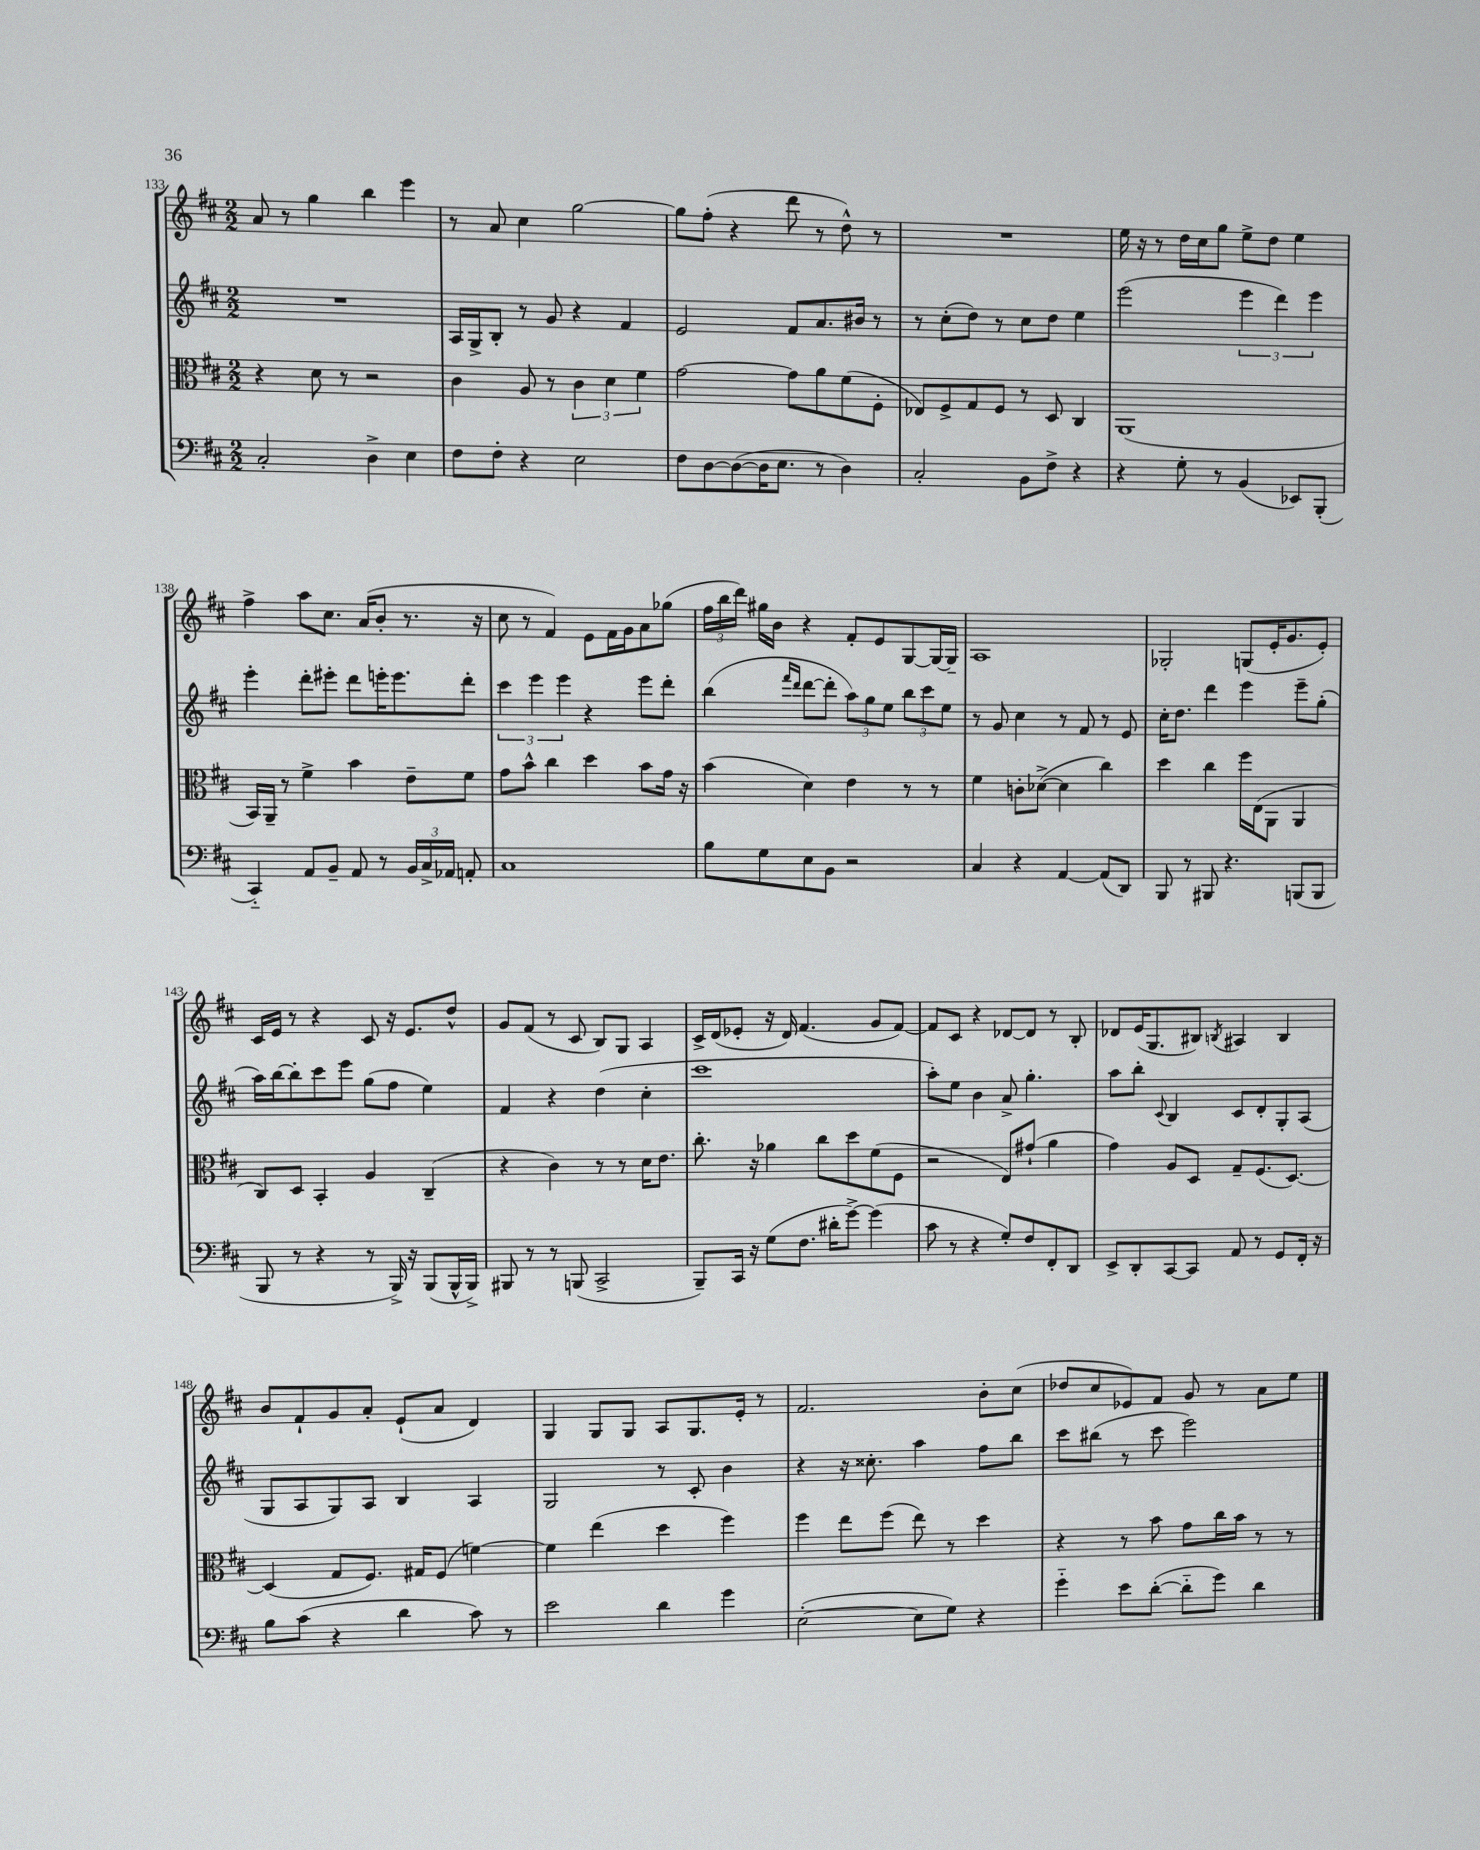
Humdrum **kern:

**kern	**kern	**kern	**kern
*staff4	*staff3	*staff2	*staff1
*clefF4	*clefC3	*clefG2	*clefG2
*k[f#c#]	*k[f#c#]	*k[f#c#]	*k[f#c#]
*M2/2	*M2/2	*M2/2	*M2/2
2C#'	4r	1r	8a
.	.	.	8r
.	8d	.	4gg
.	8r	.	.
4D^	2r	.	4bb
4E	.	.	4eee
=	=	=	=
8F#	4c#	16A	8r
.	.	16G^	.
8F#'	.	8B'	8a
4r	8A	8r	4cc#
.	8r	8g	.
2E	6c#	4r	[2gg
.	6d	.	.
.	.	4f#	.
.	6f#	.	.
=	=	=	=
8F#	[2g	2e	8gg]
[8D	.	.	(8ff#'
(8D_	.	.	4r
16D]	.	.	.
8.E	.	.	.
.	8g]	8f#	8ddd
8r	8a	8.a	8r
4D)	(8f#	.	8dd^^)
.	.	16b#	.
.	8F#'	8r	8r
=	=	=	=
2C#'	8E-)	8r	1r
.	8F#^	(8cc#'	.
.	8G	8dd)	.
.	8F#	8r	.
8BB	8r	8cc#	.
8F#^	8D	8dd	.
4r	4C#	4ee	.
=	=	=	=
4r	(1AA	(2eee	16ee
.	.	.	16r
.	.	.	8r
8G'	.	.	16dd
.	.	.	16cc#
8r	.	.	8gg
(4BB	.	6eee	8ee^
.	.	.	8dd
.	.	6ddd)	.
8EE-)	.	.	4ee
.	.	6eee	.
(8BBB'	.	.	.
=	=	=	=
4CC#'~)	16BB)	4eee'	4ff#^
.	16AA~	.	.
.	8r	.	.
8AA	4f#^	8ddd'	8aa
8BB~	.	8eee#'	8.cc#
8AA	4b	8ddd	.
.	.	.	(16a
8r	.	16eee'	8b'
.	.	8.eee	.
24BB	8e~	.	8.r
24C#^	.	.	.
24AA-	.	.	.
8AA'	8f#	8ddd'	.
.	.	.	16r
=	=	=	=
1C#	8g	6ccc#	8cc#
.	8b^^	.	8r
.	.	6eee	.
.	4cc#	.	4f#)
.	.	6eee	.
.	4dd	4r	8e
.	.	.	16f#
.	.	.	16g
.	8b	8eee	8a
.	16g	8ddd'	(8gg-
.	16r	.	.
=	=	=	=
8B	(4b	(4bb	24ff#
.	.	.	24bb
.	.	.	24ddd)
8G	.	.	16gg#
.	.	.	16b
.	.	16qqfff#	.
.	.	16qqddd	.
8E	4d)	[8ddd	4r
8BB	.	8ddd']	.
2r	4e	12aa)	8f#'
.	.	12gg	.
.	.	.	8e
.	.	12ee	.
.	8r	12bb	[8G
.	.	12ccc#	.
.	8r	.	16G_
.	.	12ee	.
.	.	.	16G~]
=	=	=	=
4C#	4f#	8r	1A
.	.	8g	.
4r	8c'	4cc#	.
.	([8d-^	.	.
[4AA	4d-]	8r	.
.	.	8f#	.
(8AA]	4cc#)	8r	.
8DD)	.	8e	.
=	=	=	=
8BBB	4dd	16cc#'	2G-'
.	.	8.dd	.
8r	.	.	.
8BBB#	4cc#	4ddd	.
4.r	.	.	.
.	16ff#	4eee	(8G
.	(16E	.	.
.	8AA	.	16e'
.	.	.	8.g
(8BBB	4AA	8eee~	.
8BBB	.	(8gg'	8e')
=	=	=	=
8BBB	8C#)	16aa)	16c#
.	.	[16bb	16e
8r	8D	8bb']	8r
4r	4BB'	8ccc#	4r
.	.	8eee	.
8r	4A	(8gg	8c#
16BBB^)	.	8ff#	16r
16r	.	.	8.e
(8BBB	(4C#~	4ee)	.
16BBB^^	.	.	8dd^^
16BBB^)	.	.	.
=	=	=	=
8BBB#	4r	4f#	8g
8r	.	.	(8f#
8r	4c#)	4r	8r
(8BBB	.	.	8c#
2CC#^	8r	(4dd	8B)
.	8r	.	8G
.	16d	4cc#'	4A
.	8.e	.	.
=	=	=	=
8BBB~)	8.cc#'	1ccc#	16c#^
.	.	.	(16d
16CC#	.	.	8e-'
16r	16r	.	.
(8G	4a-	.	16r
.	.	.	16d)
8.F#	.	.	(4.f#
.	8cc#	.	.
16d#'	.	.	.
[8g^)	8dd	.	.
(4g]	(8f#	.	8g
.	8F#	.	[8f#)
=	=	=	=
8c#	2r	8aa')	8f#]
8r	.	8ee	8c#
4r	.	4b	4r
8G')	8E)	8a^	[8d-
8F#	(8g#`	4.gg'	8d-]
8FF#'	4a	.	8r
8DD	.	.	8B'
=	=	=	=
8EE^	4g)	8aa	8d-
8DD'	.	8bb'	(16e
.	.	.	8.G
.	.	8qqc#	.
[8CC#	8A	4B	.
8CC#]	8D	.	8B#)
.	.	.	8qB
8AA	8G~	8c#	4A#
8r	(8.F#	8d'	.
8GG	.	8G'	4B
.	[8.D)	.	.
16FF#'	.	(8A	.
16r	.	.	.
=	=	=	=
8B	(4D]	8G	8b
(8c#	.	8A	8f#`
4r	8G	8G)	8g
.	8.F#)	8A	8a'
4d	.	4B	(8e`
.	16G#	.	.
.	(8F#	.	8a
8c#)	[4f)	4A	4d)
8r	.	.	.
=	=	=	=
2e	4f]	2G	4G
.	(4ee	.	8G
.	.	.	8G
4d	4dd	8r	8A
.	.	8c#'	8.G
4g	4ff#)	4b	.
.	.	.	16e'
.	.	.	8r
=	=	=	=
([2E'	4ff#	4r	2.f#
.	8ee	16r	.
.	.	8.cc##'	.
.	(8ff#	.	.
8E]	8ee)	4aa	.
8G)	8r	.	.
4r	4dd	8ff#	8b'
.	.	8bb	(8cc#
=	=	=	=
4g'~	4r	8ccc#	8dd-
.	.	(8bb#	8cc#
8e	8r	8r	8e-)
([8d'	8b	8ccc#	8f#
8d'~]	8g	2eee)	8g
8g)	16cc#	.	8r
.	16b	.	.
4d	8r	.	8a
.	8r	.	8ee
==	==	==	==
*-	*-	*-	*-
